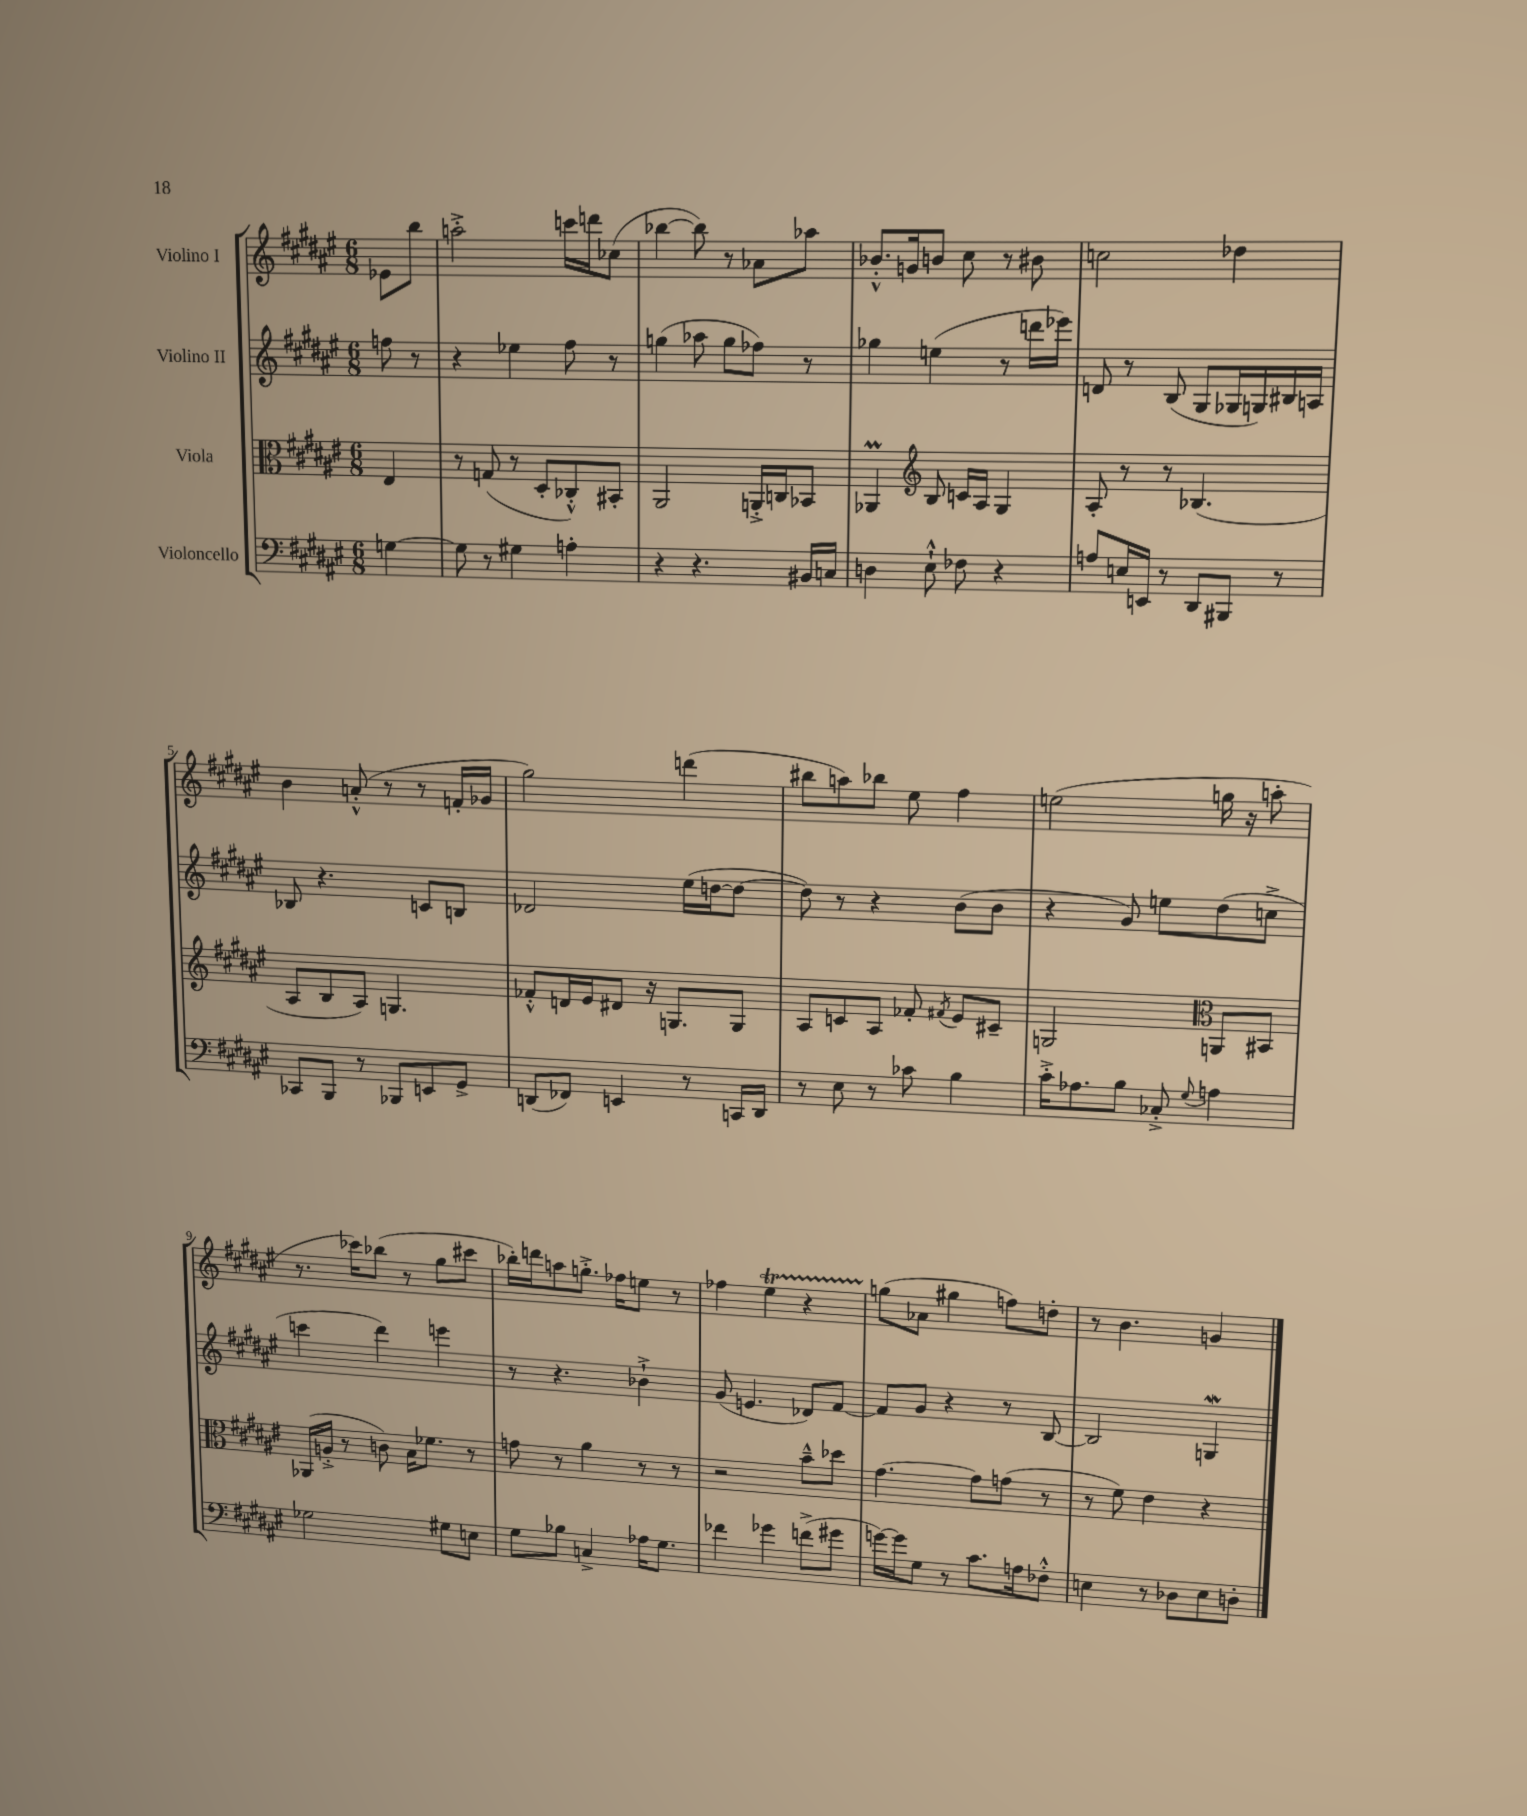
<<
\new StaffGroup <<
\new Staff = "s0" \with { instrumentName = "Violino I" } {
    \clef treble \key fis \major \numericTimeSignature \time 6/8 \partial 4
    \autoBeamOff ees'8[ b''8] |
    a''2-.-> c'''16[ d'''16 ces''8]( |
    bes''4~ bes''8) r8 aes'8[ aes''8] |
    bes'8.[-.-^ g'16 b'8] cis''8 r8 bis'8 |
    c''2 des''4 |
    b'4 a'8-.-^( r8 r8 f'16[-. ges'16] |
    gis''2) d'''4( |
    bis''8[ a''8) bes''8] eis''8 fis''4 |
    e''2( g''16 r16 a''8-. |
    r8. ces'''16[) bes''8]( r8 gis''8[ cis'''8] |
    bes''16[-.) d'''16 a''8 g''8.]-.-> fes''16[ e''8] r8 |
    fes''4 eis''4\startTrillSpan r4 |
    g''8[\stopTrillSpan( aes'8] gis''4 f''8[) d''8]-. |
    r8 b'4. g'4 \bar "|." |
}
\new Staff = "s1" \with { instrumentName = "Violino II" } {
    \clef treble \key fis \major \numericTimeSignature \time 6/8 \partial 4
    \autoBeamOff f''8 r8 |
    r4 ees''4 fis''8 r8 |
    g''4( aes''8 g''8[ fes''8]) r8 |
    ges''4 e''4( r8 d'''16[ ees'''16]) |
    d'8 r8 b8( gis8[ ges16 g16) bis16 a16] |
    bes8 r4. c'8[ b8] |
    des'2 eis''16[( d''16~ d''8]~ |
    d''8) r8 r4 b'8[( b'8] |
    r4 gis'8) e''8[ dis''8( c''8]-> |
    c'''4 dis'''4) e'''4 |
    r8 r4. bes'4-!-> |
    gis'8( e'4. des'8[) fis'8]~ |
    fis'8[ gis'8] r4 r8 b8~ |
    b2 g4\mordent \bar "|." |
}
\new Staff = "s2" \with { instrumentName = "Viola" } {
    \clef alto \key fis \major \numericTimeSignature \time 6/8 \partial 4
    \autoBeamOff eis4 |
    r8 g8( r8 dis8[-. ces8-.-^) bis,8]-. |
    ais,2 a,16[-.-> c16 bes,8] |
    aes,4\prall \clef treble b8 c'16[ ais16] gis4 |
    ais8-. r8 r8 bes4.( |
    ais8[ b8 ais8]) g4. |
    fes'8[-.-^ d'16 eis'16 dis'8] r16 g8.[ g8] |
    ais8[ c'8 ais8] fes'8-. \acciaccatura { fis'8 } eis'8[ cis'8]-- |
    g2 \clef alto a,8[ bis,8] |
    aes,16[( a16]-.-> r8 c'8) b16[ fes'8.] r8 |
    g'8 r8 ais'4 r8 r8 |
    r2 b'8[---^ des''8] |
    gis'4.~ gis'8[ g'8]( r8 |
    r8 fis'8) eis'4 r4 \bar "|." |
}
\new Staff = "s3" \with { instrumentName = "Violoncello" } {
    \clef bass \key fis \major \numericTimeSignature \time 6/8 \partial 4
    \autoBeamOff g4~ |
    g8 r8 gis4 a4-. |
    r4 r4. bis,16[ c16] |
    d4 eis8-!-^ fes8 r4 |
    a8[ e16 e,16] r8 dis,8[ bis,,8] r8 |
    ces,8[ b,,8] r8 bes,,8[ e,8 gis,8]-> |
    d,8[( fes,8]) e,4 r8 c,16[ d,16] |
    r8 eis8 r8 ces'8 b4 |
    cis'16[-.-> aes8. b8] ces8-.-> \appoggiatura { gis8 } a4 |
    ges2 gis8[ e8] |
    gis8[ bes8] c4-> aes16[ gis8.] |
    fes'4 ges'4 f'8[->( gis'8] |
    g'16[~) g'16 gis8] r8 cis'8.[ a16 fes8]-.-^ |
    e4 r8 des8[ e8 d8]-. \bar "|." |
}
>>
>>
